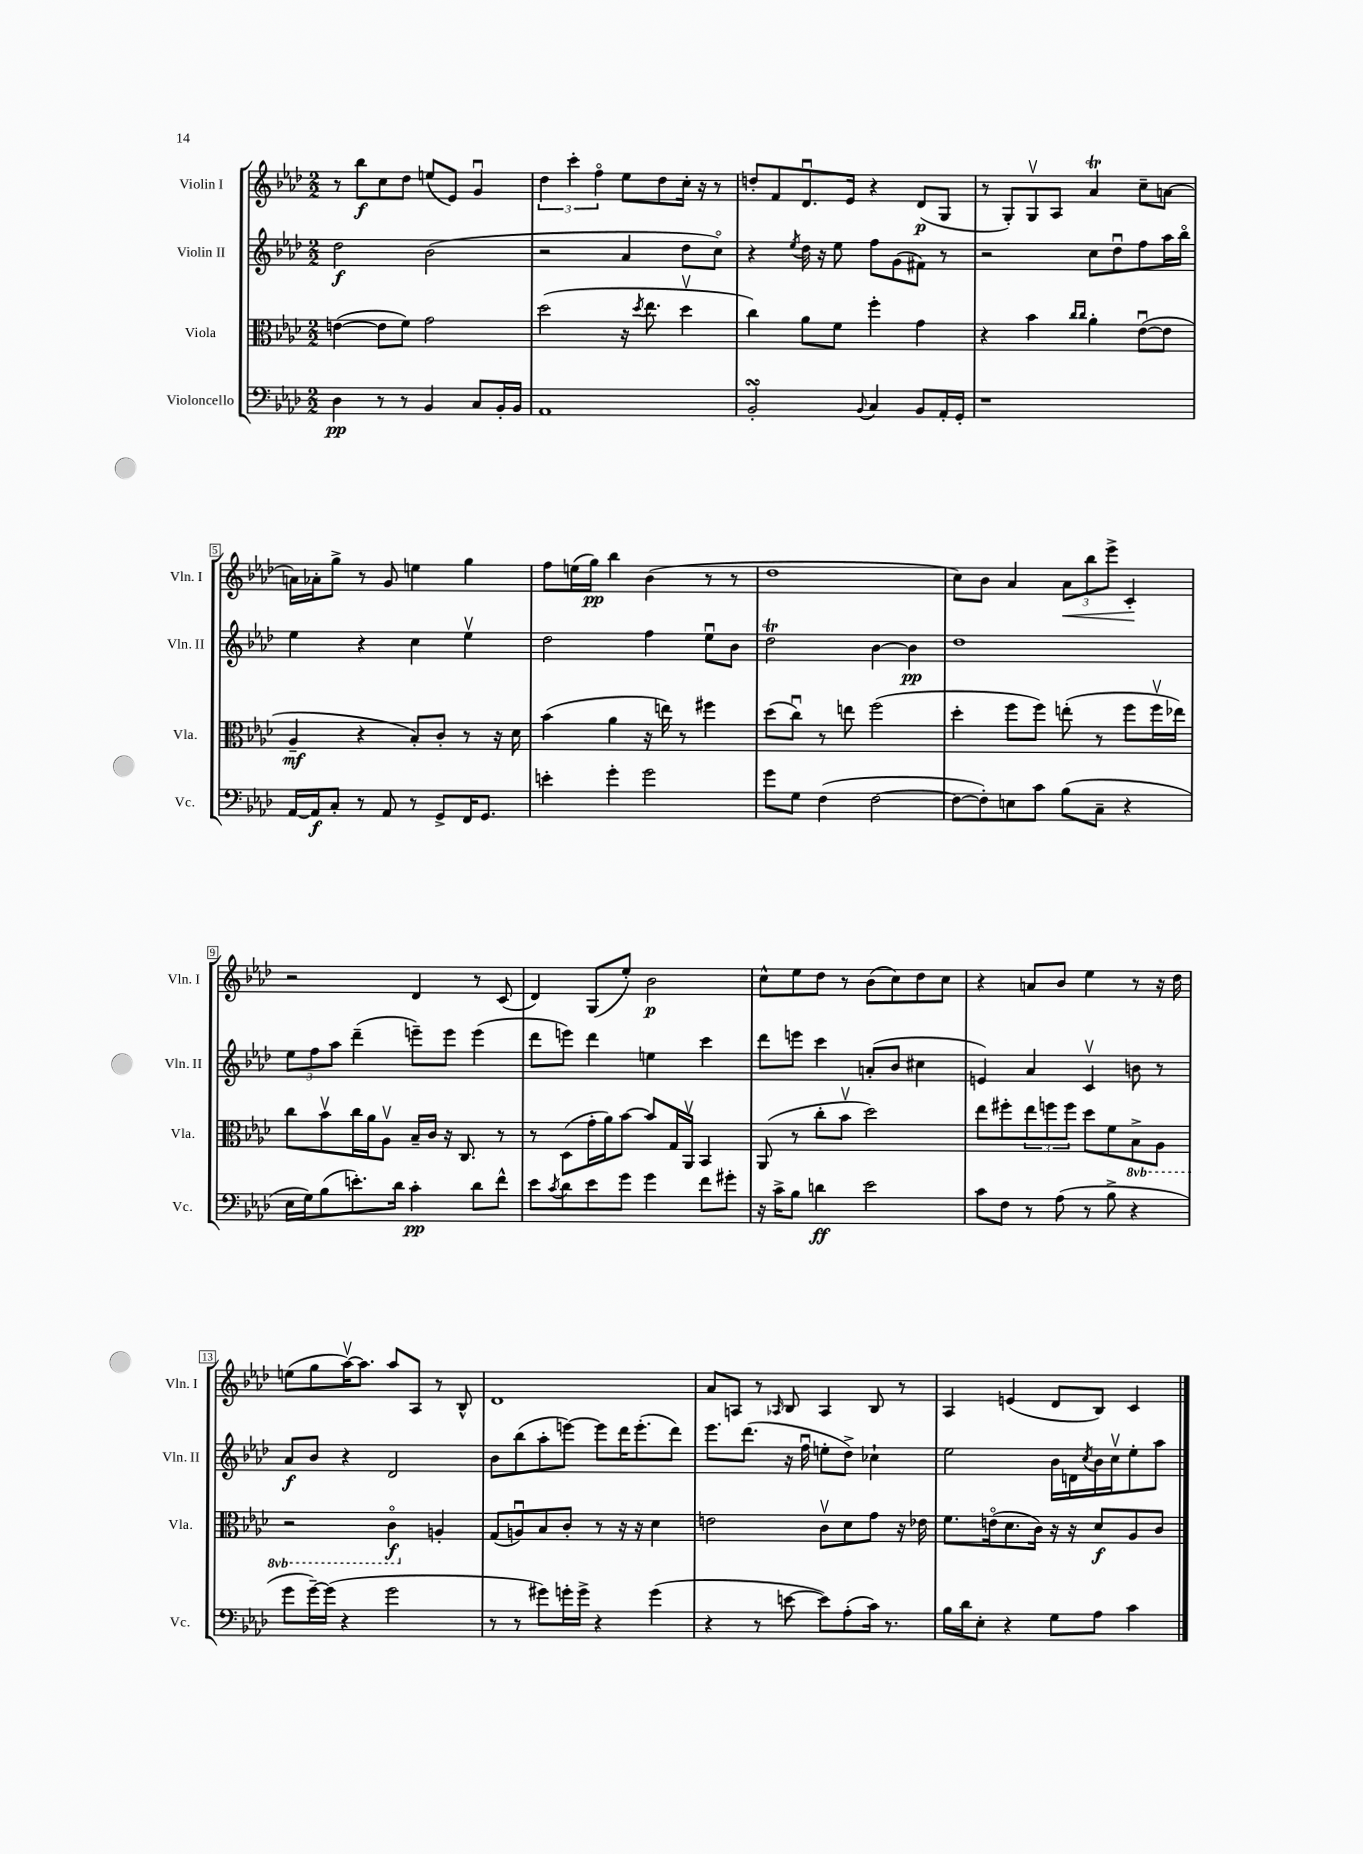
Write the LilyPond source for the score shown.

<<
\new StaffGroup <<
\new Staff = "s0" \with { instrumentName = "Violin I" shortInstrumentName = "Vln. I" } {
    \clef treble \key aes \major \numericTimeSignature \time 2/2
    r8 bes''8\f c''8 des''8 e''8( ees'8) g'4\downbow |
    \tuplet 3/2 { des''4 c'''4-. f''4\flageolet } ees''8 des''8 c''16-. r16 r8 |
    d''8-. f'8 des'8.\downbow ees'16 r4 des'8\p( g8 |
    r8 g8-.) g8\upbow aes8 aes'4\trill c''8-- a'8~ |
    a'16 aes'16-. g''8-> r8 g'8 e''4 g''4 |
    f''8 e''16( g''16\pp) bes''4 bes'4( r8 r8 |
    des''1 |
    c''8) bes'8 aes'4 \tuplet 3/2 { aes'8\< bes''8 ees'''8-> } c'4-.\! |
    r2 des'4 r8 c'8( |
    des'4) g8( ees''8-.) bes'2\p |
    c''8-^ ees''8 des''8 r8 bes'8( c''8) des''8 c''8 |
    r4 a'8 bes'8 ees''4 r8 r16 des''16 |
    e''8( g''8 aes''16~\upbow) aes''8. aes''8 aes8 r8 bes8-^ |
    des'1 |
    aes'8 a8 r8 \grace { aes16 } bes8 aes4 bes8 r8 |
    aes4 e'4( des'8 bes8) c'4 \bar "|." |
}
\new Staff = "s1" \with { instrumentName = "Violin II" shortInstrumentName = "Vln. II" } {
    \clef treble \key aes \major \numericTimeSignature \time 2/2
    des''2\f bes'2( |
    r2 aes'4 des''8 c''8\flageolet) |
    r4 \acciaccatura { ees''8 } des''16 r16 ees''8 f''8 g'8( fis'8) r8 |
    r2 c''8 des''8\downbow f''8 aes''16 bes''16\flageolet |
    ees''4 r4 c''4 ees''4\upbow |
    des''2 f''4 ees''8\downbow bes'8 |
    des''2\trill bes'4~ bes'4\pp |
    des''1 |
    \tuplet 3/2 { ees''8 f''8 aes''8 } des'''4--( e'''8--) e'''8 e'''4( |
    des'''8 e'''8) des'''4 e''4 c'''4 |
    des'''8 e'''8 c'''4 a'8-.( bes'8 cis''4 |
    e'4) aes'4 c'4\upbow b'8 r8 |
    aes'8\f bes'8 r4 des'2 |
    bes'8 bes''8( aes''8-. e'''8~) e'''8 des'''16 e'''8.-.( des'''8) |
    ees'''8. des'''8.( r16 f''16\downbow e''8-. des''8->) ces''4-! |
    ees''2 bes'16 d'16 \acciaccatura { c''8 } bes'16 c''16\upbow ees''8-. aes''8 \bar "|." |
}
\new Staff = "s2" \with { instrumentName = "Viola" shortInstrumentName = "Vla." } {
    \clef alto \key aes \major \numericTimeSignature \time 2/2 \set Staff.ottavationMarkups = #ottavation-simple-ordinals
    e'4~( e'8 f'8) g'2 |
    des''2( r16 \acciaccatura { des''8 } ees''8. des''4\upbow |
    c''4) aes'8 f'8 f''4-. g'4 |
    r4 bes'4 \grace { c''16 c''16 } aes'4-. ees'8~\downbow( ees'8 |
    aes4--\mf r4 bes8-.) c'8-. r8 r16 des'16 |
    bes'4( aes'4 r16 e''16) r8 fis''4 |
    des''8( c''8\downbow) r8 e''8 f''2( |
    des''4-. f''8 f''8) e''8-.( r8 f''8 f''16\upbow ees''16) |
    c''8 bes'8\upbow c''16 aes'16 aes8\upbow bes16-- c'16 r16 c8. r8 |
    r8 des8( g'16-. aes'16) bes'8~ bes'8 g16 aes,16\upbow bes,4 |
    aes,8( r8 c''8-. bes'8\upbow des''2) |
    ees''8 fis''8-. \tuplet 3/2 { ees''8 f''8 f''8 } des''8 f'8 \ottava #-1 bes,8-> aes,8 |
    r2 c4\flageolet\f \ottava #0 a4-. |
    g8( a8\downbow) bes8 c'8-. r8 r16 r16 des'4 |
    e'2 c'8\upbow des'8 g'8 r16 ees'16 |
    f'8. e'16\flageolet( des'8. c'16) r16 r16 des'8\f aes8 c'8 \bar "|." |
}
\new Staff = "s3" \with { instrumentName = "Violoncello" shortInstrumentName = "Vc." } {
    \clef bass \key aes \major \numericTimeSignature \time 2/2
    des4\pp r8 r8 bes,4 c8 bes,16-. bes,16 |
    aes,1 |
    bes,2-.\turn \appoggiatura { bes,8 } c4 bes,8 aes,16-. g,16-. |
    r1 |
    aes,16~ aes,16\f c8-. r8 aes,8 r8 g,8-> f,16 g,8. |
    e'4-. g'4-. g'2 |
    g'8 g8 f4( f2~ |
    f8~ f8-.) e8 c'8 bes8( c8-- r4 |
    ees16 g16) bes8( e'8.-.) des'16 c'4-.\pp des'8 f'8-^ |
    ees'8 \acciaccatura { c'8 } des'8 ees'8 g'8 g'4 f'8 gis'8-. |
    r16 c'16-> bes8 d'4\ff ees'2 |
    c'8 f8 r8 aes8( r8 bes8-> r4 |
    g'8 g'16~--) g'16( r4 g'2 |
    r8 r8 gis'8) g'16-. g'16-> r4 g'4( |
    r4 r8 e'8~ e'8) aes8-.( c'16) r8. |
    bes16 des'16 ees8-. r4 g8 aes8 c'4 \bar "|." |
}
>>
>>
\layout { \context { \Score \override BarNumber.stencil = #(make-stencil-boxer 0.1 0.3 ly:text-interface::print) } }
